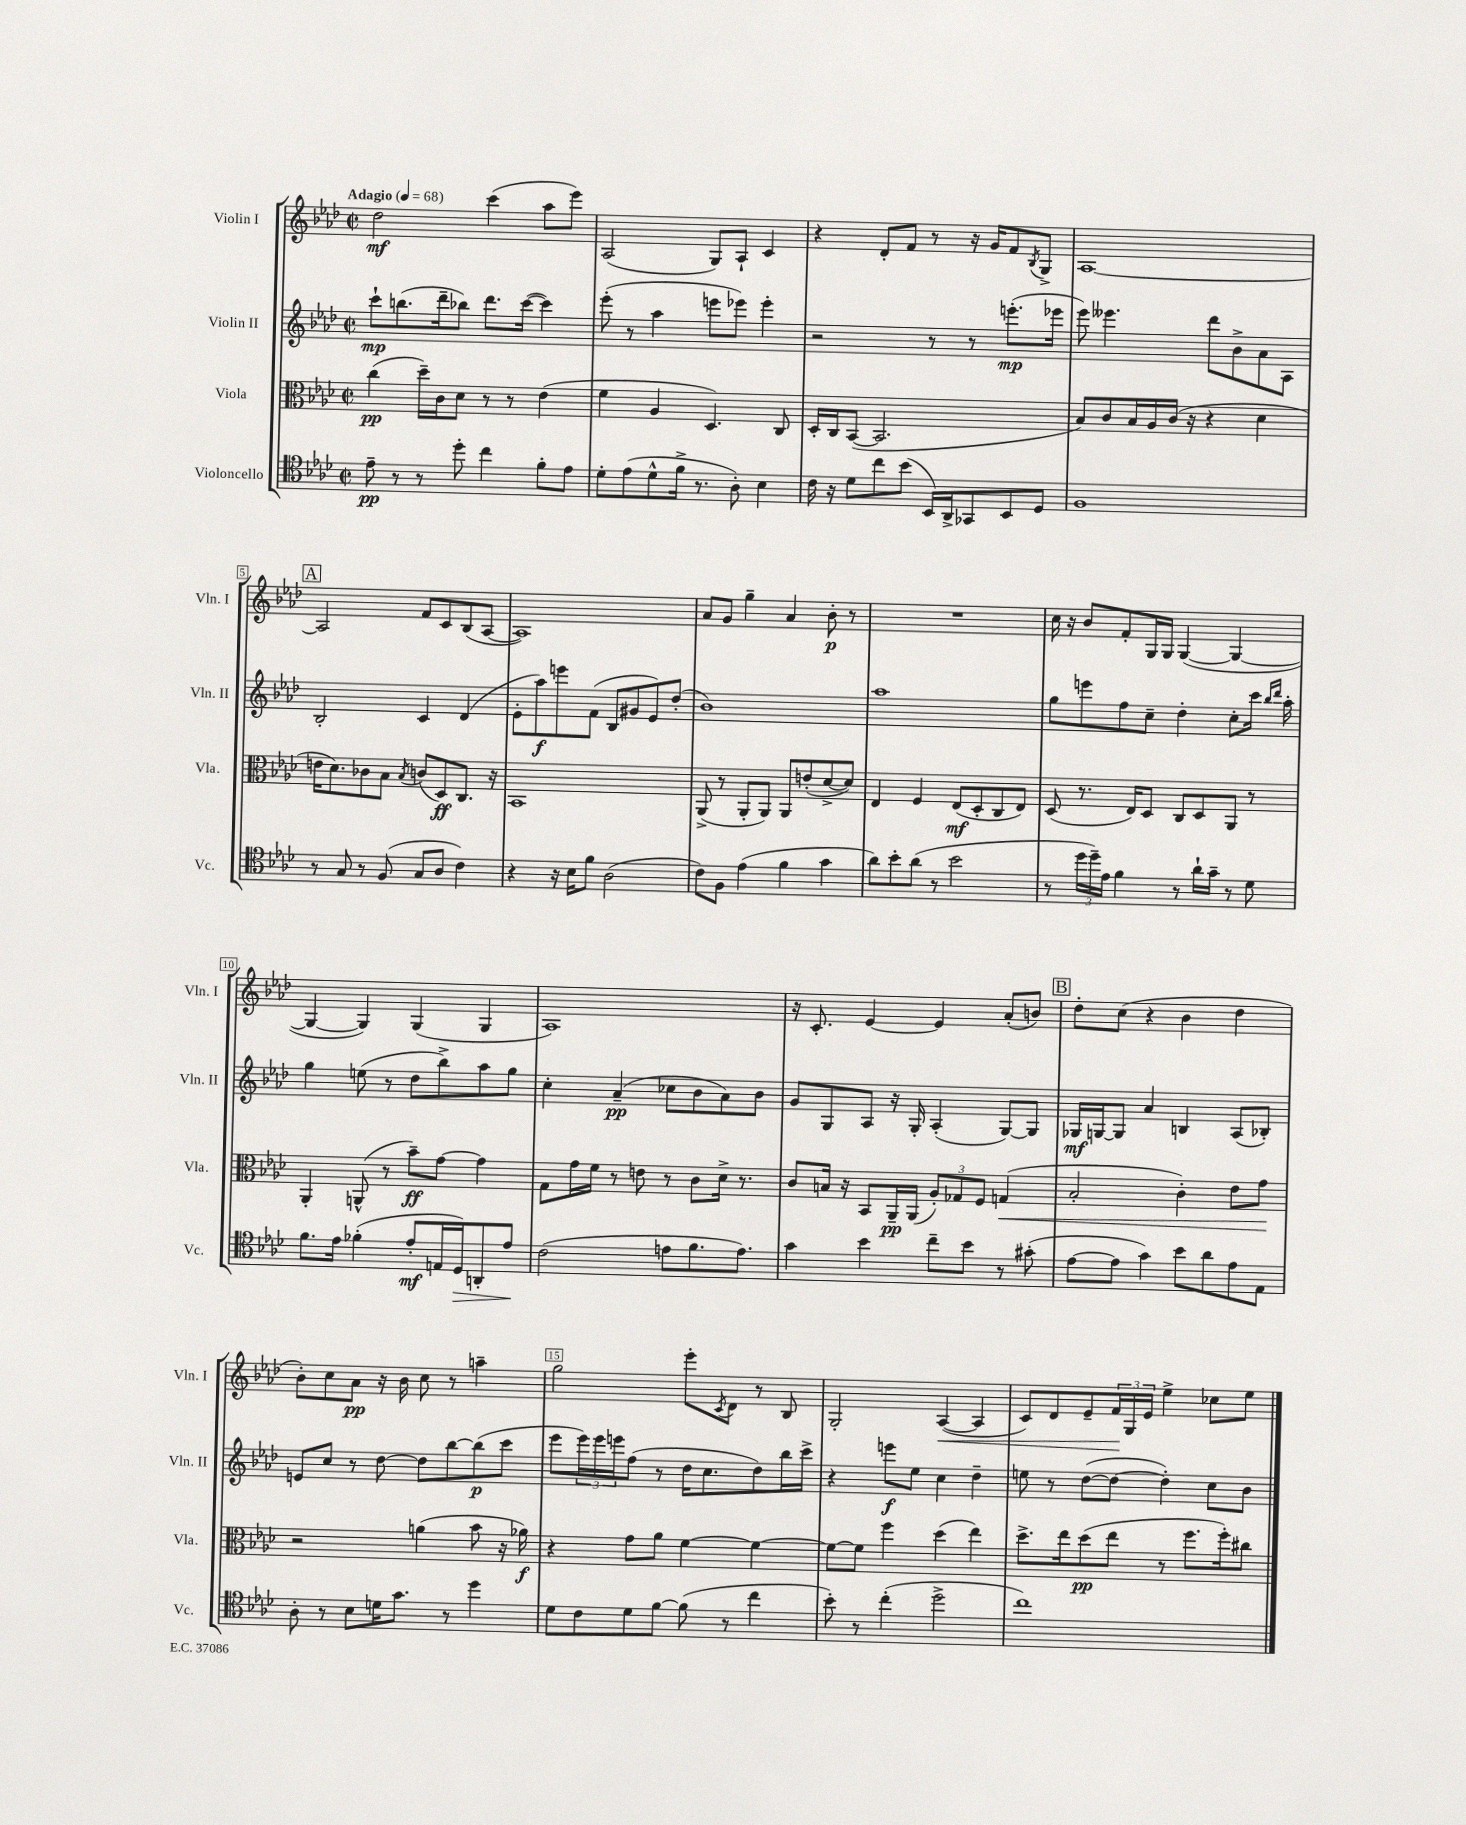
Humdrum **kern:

**kern	**kern	**kern	**kern
*staff4	*staff3	*staff2	*staff1
*clefC4	*clefC3	*clefG2	*clefG2
*k[b-e-a-d-]	*k[b-e-a-d-]	*k[b-e-a-d-]	*k[b-e-a-d-]
*M2/2	*M2/2	*M2/2	*M2/2
*met(c|)	*met(c|)	*met(c|)	*met(c|)
*MM68	*MM68	*MM68	*MM68
8e-~	(4cc	8ccc`	2dd-
8r	.	(8.bb	.
8r	16dd-~)	.	.
.	16c	16ddd-~	.
8dd-'	8d-	8bb-)	.
4cc	8r	8.ddd-	(4ccc
.	8r	.	.
.	.	([16ccc	.
8f'	(4e-	4ccc])	8aa-
8e-	.	.	8eee-)
=	=	=	=
8d-'	4f	(8eee-'	(2A-
(8e-	.	8r	.
8d-^^	4A-	4aa-	.
16f^	.	.	.
8.r	.	.	.
.	4.D-)	8eee	8G)
8A-')	.	8eee-)	8A-`
4B-	.	4eee-'	4c
.	8C	.	.
=	=	=	=
16c	16D-'	2r	4r
16r	16C	.	.
8d-	([8BB-	.	.
8cc	2.BB-]	.	8d-'
(8b-	.	.	8f
16BB-)	.	8r	8r
16AA-^	.	.	.
8GG-	.	8r	16r
.	.	.	16g
8BB-	.	(8.eee'	8f
.	.	.	8qB-
8D-	.	.	8G^
.	.	16eee-	.
=	=	=	=
1F	8B-)	8eee-)	[1A-
.	8c	4.eee--	.
.	16B-	.	.
.	16A-	.	.
.	(16c	.	.
.	16r	.	.
.	4r	8ddd-	.
.	.	8b-^	.
.	4d-	8a-	.
.	.	8A-	.
=	=	=	=
8r	16e	2B-'	2A-]
.	8.d-)	.	.
8G	.	.	.
8r	8c-	.	.
(8F	8B-	.	.
.	8qB-	.	.
8G	(8c	4c	8f
8A-	8D-)	.	8c
4c)	8.C	(4d-	(8B-
.	.	.	[8A-
.	16r	.	.
=	=	=	=
4r	1BB-	8e-'	1A-])
.	.	8aa-)	.
16r	.	8eee	.
16B-	.	.	.
8f	.	(8f	.
(2A-	.	8B-	.
.	.	8g#	.
.	.	8e-)	.
.	.	(8dd-'	.
=	=	=	=
8c)	(8AA-^	1b-)	8a-
8F	8r	.	8g
(4e-	8AA-'	.	4gg~
.	8AA-)	.	.
4f	8AA-	.	4a-
.	(8e'	.	.
4g	[8d-^	.	8b-'
.	8d-])	.	8r
=	=	=	=
8a-)	4E-	1aa-	1r
8b-'	.	.	.
(8a-	4F	.	.
8r	.	.	.
2b-	(8E-	.	.
.	8D-'	.	.
.	8C	.	.
.	8E-)	.	.
=	=	=	=
8r	(8D-	8gg	16cc
.	.	.	16r
24dd-	8.r	8eee	8b-
24dd-~)	.	.	.
24e-	.	.	.
4f	.	8ff	8f'
.	16E-)	.	.
.	8D-	8cc~	16G
.	.	.	16G
8r	8C	4dd-'	([4G
16a-`	8D-	.	.
16g~	.	.	.
8r	8AA-	8cc'	4G_
8d-	8r	16ccc	.
.	.	16qqbb-	.
.	.	16qqddd-	.
.	.	16aa-'	.
=	=	=	=
8.f	4AA-'	4gg	4G_
16e-	.	.	.
(4f-'	(8AA^^	(8ee	4G])
.	8r	8r	.
8e-'	8b-~)	8dd-	(4G
16E	[8g	8bb-^)	.
16D-)	.	.	.
8AA'	4g]	8aa-	4G
8e-	.	8gg	.
=	=	=	=
(2c	8G	4cc'	1A-)
.	16g	.	.
.	16f	.	.
.	8r	(4a-~	.
.	8e	.	.
8e	8r	8cc-	.
8.f	8c	8b-	.
.	16d-^	8a-)	.
8.e)	8.r	.	.
.	.	8b-	.
=	=	=	=
4g	8c	8g	16r
.	.	.	8.c'
.	16B	8G	.
.	16r	.	.
4b-	8BB-	8A-	[4e-
.	16AA-~	16r	.
.	(16AA-	16G'	.
8cc~	12A-')	(4A-'	4e-]
.	12G-	.	.
8b-	.	.	.
.	12F	.	.
8r	(4G	[8G)	(8a-'
(8g#'	.	8G]	8b)
=	=	=	=
[8e-	2B-'	16G-	8dd-'
.	.	[16G	.
8e-]	.	8G]	(8cc
4g)	.	4a-	4r
8b-	4c')	4B	4b-
8a-	.	.	.
8e-	8e-	(8A-	4dd-
8E-	8g	8B-')	.
=	=	=	=
8A-'	2r	8e	8b-')
8r	.	8cc	8cc
8B-	.	8r	8a-
16d	.	[8dd-	16r
8.g	.	.	16b-
.	(4a	8dd-]	8cc
8r	.	[8bb-	8r
4dd-	8b-	(8bb-]	4aa~
.	16r	8ccc	.
.	16a-)	.	.
=	=	=	=
8d-	4r	8eee-	2gg
8c	.	24eee-)	.
.	.	24eee-	.
.	.	24eee	.
8d-	8g	(8ff	.
[8f	8a-	8r	.
(8f]	[4f	16dd-	8eee-'
.	.	8.cc	.
.	.	.	8qc
8r	.	.	8d-
4cc	4f_	8dd-)	8r
.	.	16bb-	8B-
.	.	16ccc^	.
=	=	=	=
8b-')	8f_	4r	2G'
8r	8f]	.	.
(4cc'	4ff	8eee	.
.	.	8ee-	.
2dd-^	(4dd-	4cc	([4A-
.	4ee-)	4dd-~	4A-]
=	=	=	=
1cc)	8.dd-^	8ee	8c)
.	.	8r	8d-
.	16ee-	.	.
.	(8dd-	([8dd-	8e-~
.	8ee-	8dd-_	24f
.	.	.	24G
.	.	.	24e-
.	8r	4dd-'])	4ee-^
.	8.ff	.	.
.	.	8cc	8cc-
.	16ff')	.	.
.	8cc#	8b-	8ee-
==	==	==	==
*-	*-	*-	*-
